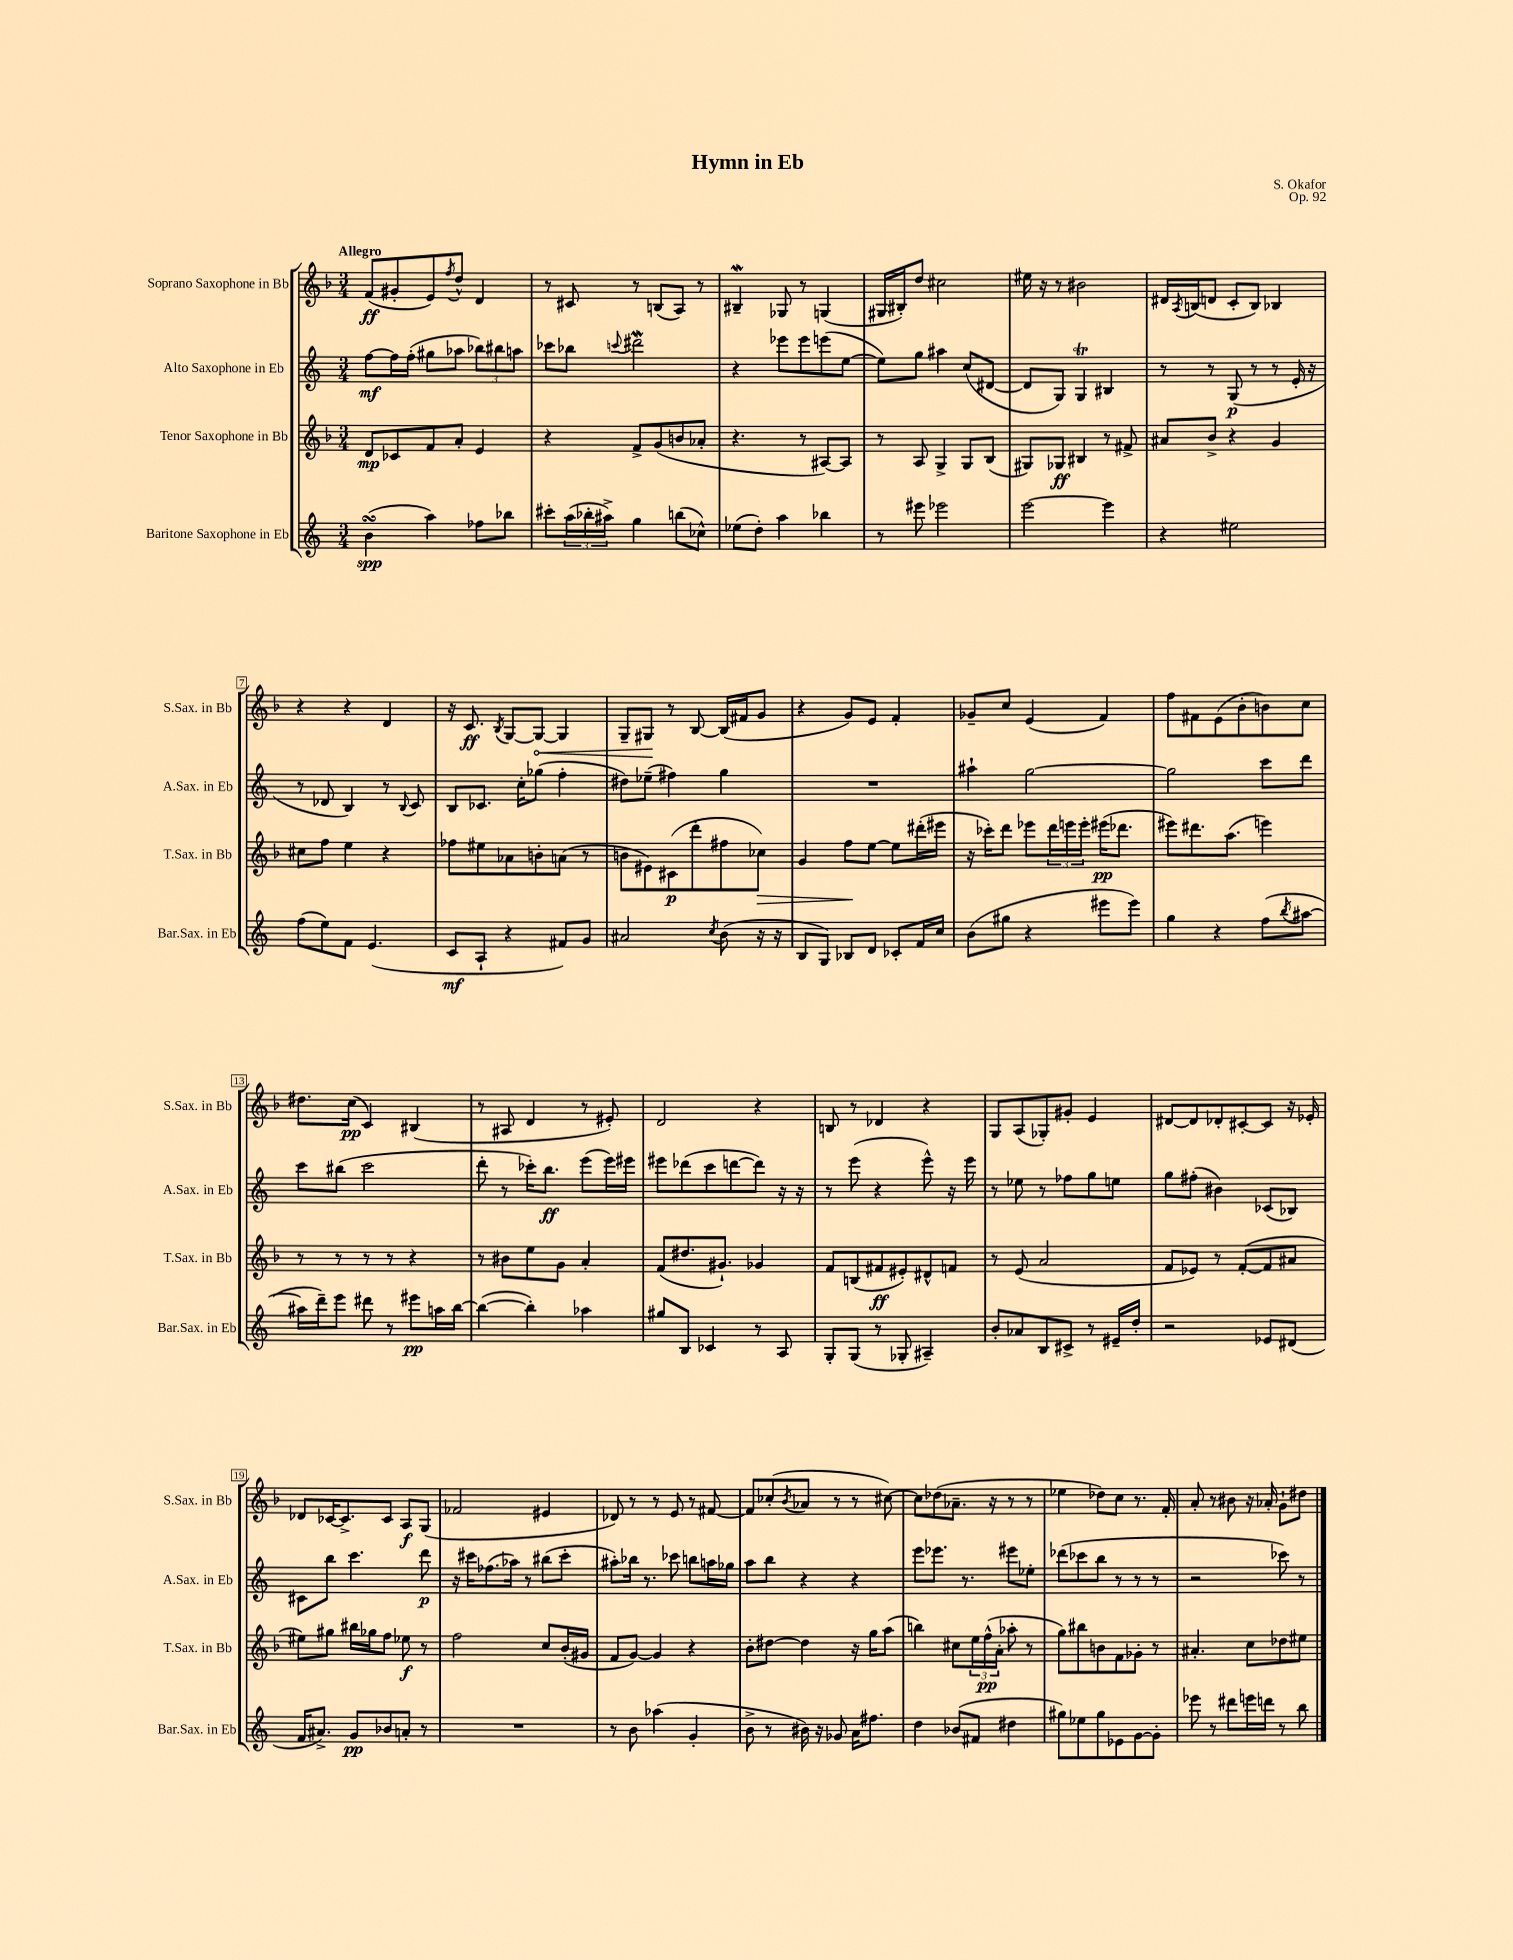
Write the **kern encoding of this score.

**kern	**kern	**kern	**kern
*staff4	*staff3	*staff2	*staff1
*clefG2	*clefG2	*clefG2	*clefG2
*k[]	*k[b-]	*k[]	*k[b-]
*M3/4	*M3/4	*M3/4	*M3/4
(4b	8d	[8ff	(8f
.	8c-	16ff]	8g#'
.	.	(16ff'	.
4aa)	8f	8gg#	8e)
.	.	.	8qff
.	8a'	8aa-	8dd^^
8ff-	4e	12bb-)	4d
.	.	12bb#	.
8bb-	.	.	.
.	.	12aa	.
=	=	=	=
8ccc#'	4r	8ccc-	8r
(24aa	.	8bb-	8c#
24bb-'	.	.	.
24aa#^)	.	.	.
.	.	8qqccc	.
4gg	8f^	2ddd#	8r
.	(8g	.	(8B
(8bb	8b	.	8A)
8cc-^^)	8a-'	.	8r
=	=	=	=
(8ee-	4.r	4r	4B#~
8dd')	.	.	.
4aa	.	8eee-	8G-
.	8r	8eee-	8r
4bb-	[8A#)	(8eee	(4G
.	8A#]	[8ee	.
=	=	=	=
8r	8r	8ee])	16G#
.	.	.	16B#')
8eee#	8A	8gg	8dd
2eee-	4G^	4aa#	2cc#
.	8G	(8cc	.
.	(8B-	[8d#	.
=	=	=	=
[2eee	8G#)	8d#]	16ee#
.	.	.	16r
.	8G-	8G)	8r
.	4B#	4G	2b#
4eee]	8r	4B#	.
.	8f#^	.	.
=	=	=	=
4r	8a#	8r	16d#
.	.	.	8qA
.	.	.	(16B
.	8b-^	8r	8d
2ee#	4r	(8G	8c'
.	.	8r	8B)
.	4g	8r	4B-
.	.	16e'	.
.	.	16r	.
=	=	=	=
(8ff	8cc#	8r	4r
8ee)	8ff	8d-	.
8f	4ee	4B)	4r
(4.e	.	.	.
.	4r	8r	4d
.	.	8qqB	.
.	.	8c	.
=	=	=	=
8c	8ff-	8B	16r
.	.	.	8.c
8A`	8ee#	8.c-	.
.	.	.	8qB-
4r	8a-	.	[8G
.	.	16cc'	.
.	8b'	(8gg-	8G_
8f#)	(8a	4ff'	4G]
8g	8r	.	.
=	=	=	=
2a#	8b	8dd#)	8G~
.	8e#)	(8ee-~	8G#
.	(8c#	4ff#)	8r
.	8ddd'	.	[8B-
8qcc	.	.	.
(8b	8ff#	4gg	(16B-]
.	.	.	16f#
16r	8cc-)	.	8g
16r	.	.	.
=	=	=	=
8B	4g	2.r	4r
8G)	.	.	.
8B-	8ff	.	8g)
8d	[8ee	.	8e
8c-'	8ee]	.	4f'
16f	(16ddd#'	.	.
16cc	16eee#	.	.
=	=	=	=
(8b	16r	4aa#`	8g-~
.	16ccc-')	.	.
8gg#	8ddd	.	8cc
4r	8eee-	[2gg	(4e
.	24ddd	.	.
.	24eee	.	.
.	24eee'	.	.
8eee#	(16eee#	.	4f)
.	8.ddd-	.	.
8eee#)	.	.	.
=	=	=	=
4gg	8eee#)	2gg]	8ff
.	8.ddd#	.	8f#
4r	.	.	(8e
.	(8.aa	.	.
.	.	.	8b-'
(8ff	4eee)	8ccc	8b)
8qbb	.	.	.
[8aa#	.	8ddd	8cc
=	=	=	=
16aa#]	8r	8ccc	8.dd#
16ddd~)	.	.	.
8eee	8r	(8bb#	.
.	.	.	(16cc
8ddd#	8r	2ccc	4c)
8r	8r	.	.
8eee#	4r	.	(4B#
16aa	.	.	.
[16bb	.	.	.
=	=	=	=
(4bb_	8r	8ddd'	8r
.	8b#	8r	8A#
4bb'])	8ee	16ccc-')	4d
.	.	8.bb	.
.	8g	.	.
4aa-	4a'	(8eee	8r
.	.	16eee)	8e#')
.	.	16eee#	.
=	=	=	=
8gg#	(8f	8eee#	2d
8B	8.dd#	(8ddd-	.
4c-	.	8ccc	.
.	8.g#`)	.	.
.	.	[8ddd	.
8r	4g-	8ddd])	4r
8A	.	16r	.
.	.	16r	.
=	=	=	=
8G'	8f	8r	8B
(8G	(8B	(8eee	8r
8r	8f#	4r	4d-
8G-'	8e#')	.	.
4A#~)	8d#^^	8eee^^)	4r
.	8f	16r	.
.	.	16eee	.
=	=	=	=
8b'	8r	8r	8G
8a-	(8e	8ee-	(8A
8B	2a	8r	8G-')
8c#^	.	8ff-	8g#'
8r	.	8gg	4e
16e#~	.	8ee	.
16dd'	.	.	.
=	=	=	=
2r	8f	8gg	[8d#
.	8e-)	(8ff#'	8d#]
.	8r	4b#)	8d-'
.	([8f'	.	[8c#'
8e-	8f]	(8c-	8c#]
(8d#	8a#	8B-)	16r
.	.	.	16e-'
=	=	=	=
16f	8ee#)	8c#	8d-
8.a#^)	.	.	.
.	8gg#	8bb	[16c-
.	.	.	8.c-^]
8g	16bb#	4.ccc	.
.	16gg-	.	.
8b-	8ff	.	8c-
8a'	8ee-	.	8A
8r	8r	8ddd	(8G
=	=	=	=
2.r	2ff	16r	2f-
.	.	16ccc#	.
.	.	(8.ff-	.
.	.	16aa-)	.
.	.	8r	.
.	8cc	(8bb#	4e#
.	(16b-'	8ccc#'	.
.	16g#	.	.
=	=	=	=
8r	8f	8aa#')	8d-)
8b	[8g)	16bb-	8r
.	.	8.r	.
(4aa-	4g]	.	8r
.	.	8ccc-	8e
4g'	4r	8bb	8r
.	.	16aa	[8f#
.	.	16gg-	.
=	=	=	=
8b^	8b-'	8aa	8f#]
8r	[8dd#	8bb	(8cc-'
.	.	.	8qb-
16b#)	4dd#]	4r	8a-
16r	.	.	.
8g-	.	.	8r
16a	16r	4r	8r
8.ff#	16gg	.	.
.	(8aa	.	[8cc#)
=	=	=	=
4dd	4bb)	8eee	8cc#]
.	.	8.eee-	(8dd-
(8b-	8cc#	.	8.a-~
.	.	8.r	.
8f#	24ee	.	.
.	(24ff^^	.	.
.	.	.	16r
.	24a'	.	.
4dd#	8aa-'	8eee#	8r
.	8r	8ee-'	8r
=	=	=	=
8gg#)	8gg)	(8ddd-	4ee-
8ee-	8bb#	8ccc-	.
8gg#	8b	8bb	8dd-)
8e-	8f	8r	8cc
[8g	8g-'	8r	8.r
8g']	8r	8r	.
.	.	.	16f'
=	=	=	=
8eee-	4.a#'	2r	8a'
8r	.	.	8r
8ddd#	.	.	8b#
16eee	8cc	.	16r
16ddd	.	.	16a-'
8r	8dd-	8ccc-)	8g`
8bb	8ee#	8r	8dd#
==	==	==	==
*-	*-	*-	*-
